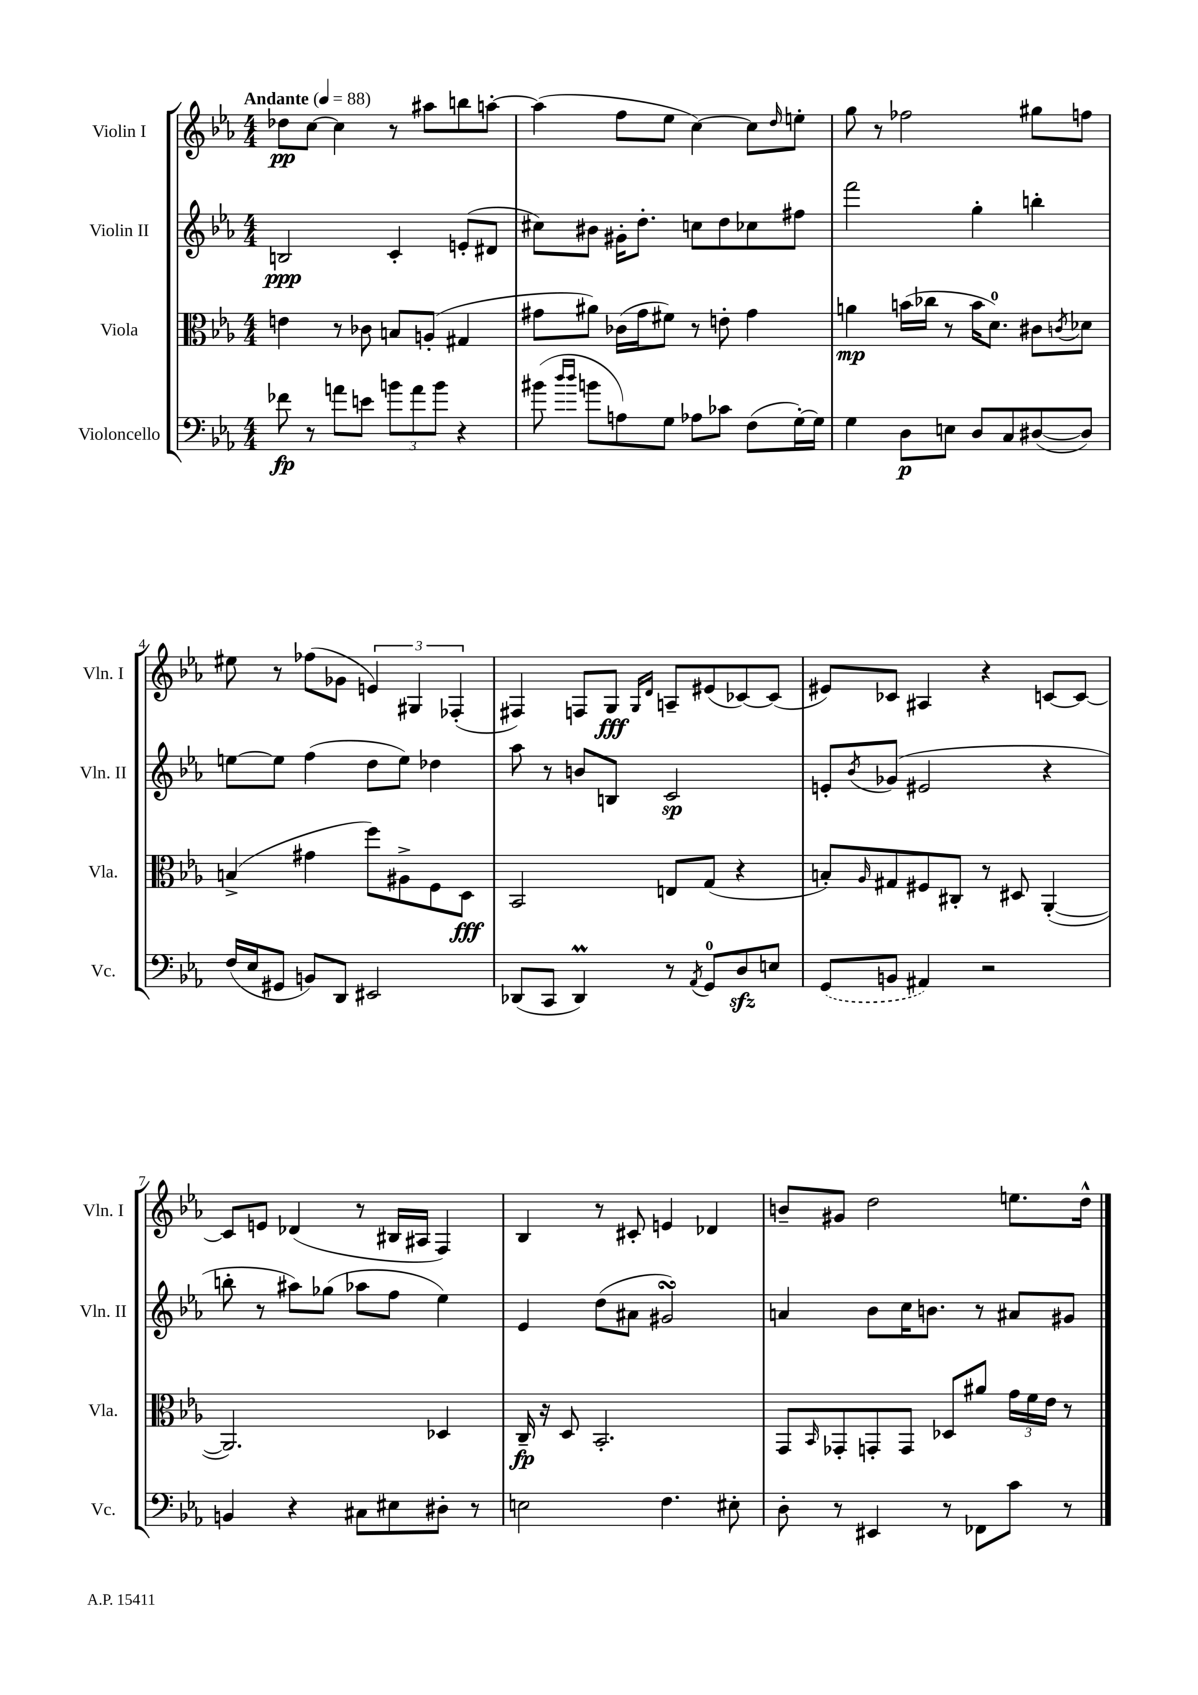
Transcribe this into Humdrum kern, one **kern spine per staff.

**kern	**dynam	**kern	**dynam	**kern	**dynam	**kern	**dynam
*part4	*part4	*part3	*part3	*part2	*part2	*part1	*part1
*staff4	*staff4	*staff3	*staff3	*staff2	*staff2	*staff1	*staff1
*I"Violoncello	*	*I"Viola	*	*I"Violin II	*	*I"Violin I	*
*I'Vc.	*	*I'Vla.	*	*I'Vln. II	*	*I'Vln. I	*
*clefF4	*	*clefC3	*	*clefG2	*	*clefG2	*
*k[b-e-a-]	*	*k[b-e-a-]	*	*k[b-e-a-]	*	*k[b-e-a-]	*
*M4/4	*	*M4/4	*	*M4/4	*	*M4/4	*
*MM88	*	*MM88	*	*MM88	*	*MM88	*
=1	=1	=1	=1	=1	=1	=1	=1
!	!	!	!	!	!	!LO:TX:a:B:t=Andante	!
8f-X\	fp	4en\	.	2Bn/	ppp	8dd-X\L	pp
8r	.	.	.	.	.	[8cc\J	.
8an\L	.	8r	.	.	.	4cc\]	.
8en\J	.	8c-X\	.	.	.	.	.
12bn\L	.	8Bn/L	.	4c'/	.	8r	.
12a\	.	.	.	.	.	.	.
.	.	(8An'/J	.	.	.	8aa#X\L	.
12b\J	.	.	.	.	.	.	.
4r	.	4G#X/	.	(8en'/L	.	8bbn\	.
.	.	.	.	8d#X/J	.	[8aan'\J	.
=2	=2	=2	=2	=2	=2	=2	=2
(8b#X\	.	8g#X\L	.	8cc#X\L)	.	(4aa\]	.
16qqdd/LL	.	.	.	.	.	.	.
16qqdd/JJ	.	.	.	.	.	.	.
8bn\L	.	8a#X\J)	.	8b#X\J	.	.	.
8An\)	.	(16c-X\LL	.	16g#X'\KL	.	8ff\L	.
.	.	16g#\J	.	8.dd'\J	.	.	.
8G\J	.	8f#X\J)	.	.	.	8ee-\J	.
8A-X\L	.	8r	.	8ccn\L	.	[4cc\)	.
8c-X\J	.	8en'\	.	8dd\	.	.	.
(8F\L	.	4g#\	.	8cc-X\	.	8cc\L]	.
.	.	.	.	.	.	16qqdd/	.
[16G'\L)	.	.	.	8ff#X\J	.	8een'\J	.
16G\JJ]	.	.	.	.	.	.	.
=3	=3	=3	=3	=3	=3	=3	=3
4G\	.	4an\	mp	2fff\	.	8gg\	.
.	.	.	.	.	.	8r	.
8D\L	p	(16bn\LL	.	.	.	2ff-X\	.
.	.	16cc-X\JJ	.	.	.	.	.
8En\J	.	8r	.	.	.	.	.
8D/L	.	16b\KL	.	4gg'\	.	.	.
.	.	8.d\J)	.	.	.	.	.
8C/	.	.	.	.	.	.	.
([8D#X/	.	8c#X\L	.	4bbn'\	.	8gg#X\L	.
.	.	8qcn/	.	.	.	.	.
8D#/J])	.	8d-X\J	.	.	.	8ffn\J	.
!!LO:LB:g=z
=4	=4	=4	=4	=4	=4	=4	=4
(16F/LL	.	(4Bn^/	.	[8een\L	.	8ee#X\	.
16E-/J	.	.	.	.	.	.	.
8GG#X/J	.	.	.	8ee\J]	.	8r	.
8BBn/L)	.	4g#X\	.	(4ff\	.	(8ff-X\L	.
8DD/J	.	.	.	.	.	8g-X\J	.
2EE#X/	.	8ff\L)	.	8dd\L	.	6en/)	.
.	.	8A#X^\	.	8ee\J)	.	.	.
.	.	.	.	.	.	6G#X/	.
.	.	8F\	.	4dd-X\	.	.	.
.	.	.	.	.	.	(6F-X'/	.
.	.	8D\J	fff	.	.	.	.
=5	=5	=5	=5	=5	=5	=5	=5
(8DD-X/L	.	2BB-/	.	8aa-\	.	4F#X/)	.
8CC/J	.	.	.	8r	.	.	.
4DD-M/)	.	.	.	8bn/L	.	8Fn/L	.
.	.	.	.	8Bn/J	.	8G/J	fff
.	.	.	.	.	.	16qqG/LL	.
.	.	.	.	.	.	16qqd/JJ	.
8r	.	8En/L	.	2c/	sp	8An~/L	.
8qAA-/	.	.	.	.	.	.	.
8GG/L	.	(8G/J	.	.	.	(8e#X/	.
8Dzz/	.	4r	.	.	.	[8c-X/)	.
8En/J	.	.	.	.	.	(8c-/J]	.
=6	=6	=6	=6	=6	=6	=6	=6
(8GG/L	.	8Bn'/L)	.	8en'/L	.	8e#X/L)	.
.	.	16qqA-/	.	8qb-/	.	.	.
8BBn/J	.	8G#X/	.	(8g-X/J	.	8c-X/J	.
4AA#X/)	.	8F#X/	.	2e#X/	.	4A#X/	.
.	.	8C#X'/J	.	.	.	.	.
2r	.	8r	.	.	.	4r	.
.	.	8D#X/	.	.	.	.	.
.	.	([4AA-'/	.	4r	.	[8cn/L	.
.	.	.	.	.	.	8c/J_	.
!!LO:LB:g=z
=7	=7	=7	=7	=7	=7	=7	=7
4BBn/	.	2.AA-/])	.	8bbn'\	.	8c/L]	.
.	.	.	.	8r	.	8en/J	.
4r	.	.	.	8aa#X\L)	.	(4d-X/	.
.	.	.	.	(8gg-X\J	.	.	.
8C#X\L	.	.	.	8aa-X\L	.	8r	.
8E#X\	.	.	.	8ff\J	.	16B#X/LL	.
.	.	.	.	.	.	16A#X/JJ	.
8D#X'\J	.	4D-X/	.	4ee-\)	.	4F/)	.
8r	.	.	.	.	.	.	.
=8	=8	=8	=8	=8	=8	=8	=8
2En\	.	16C~/	fp	4e-/	.	4B-/	.
.	.	16r	.	.	.	.	.
.	.	8D/	.	.	.	.	.
.	.	2.BB-'/	.	(8dd\L	.	8r	.
.	.	.	.	8a#X\J	.	8c#X'/	.
4.F\	.	.	.	2g#XsSsS/)	.	4en/	.
.	.	.	.	.	.	4d-X/	.
8E#X'\	.	.	.	.	.	.	.
=9	=9	=9	=9	=9	=9	=9	=9
8D'\	.	8GG/L	.	4an/	.	8bn~/L	.
.	.	16qqBB-/	.	.	.	.	.
8r	.	8GG-X'/	.	.	.	8g#X/J	.
4EE#X/	.	8GGn'/	.	8b-\L	.	2dd\	.
.	.	8GG/J	.	16cc\K	.	.	.
.	.	.	.	8.bn\J	.	.	.
8r	.	8D-X/L	.	.	.	.	.
8FF-X\L	.	8a#X/J	.	8r	.	.	.
8c\J	.	24g\LL	.	8a#X/L	.	8.een\L	.
.	.	24f\	.	.	.	.	.
.	.	24e-\JJ	.	.	.	.	.
8r	.	8r	.	8g#X/J	.	.	.
.	.	.	.	.	.	16dd^^\Jk	.
==	==	==	==	==	==	==	==
*-	*-	*-	*-	*-	*-	*-	*-
